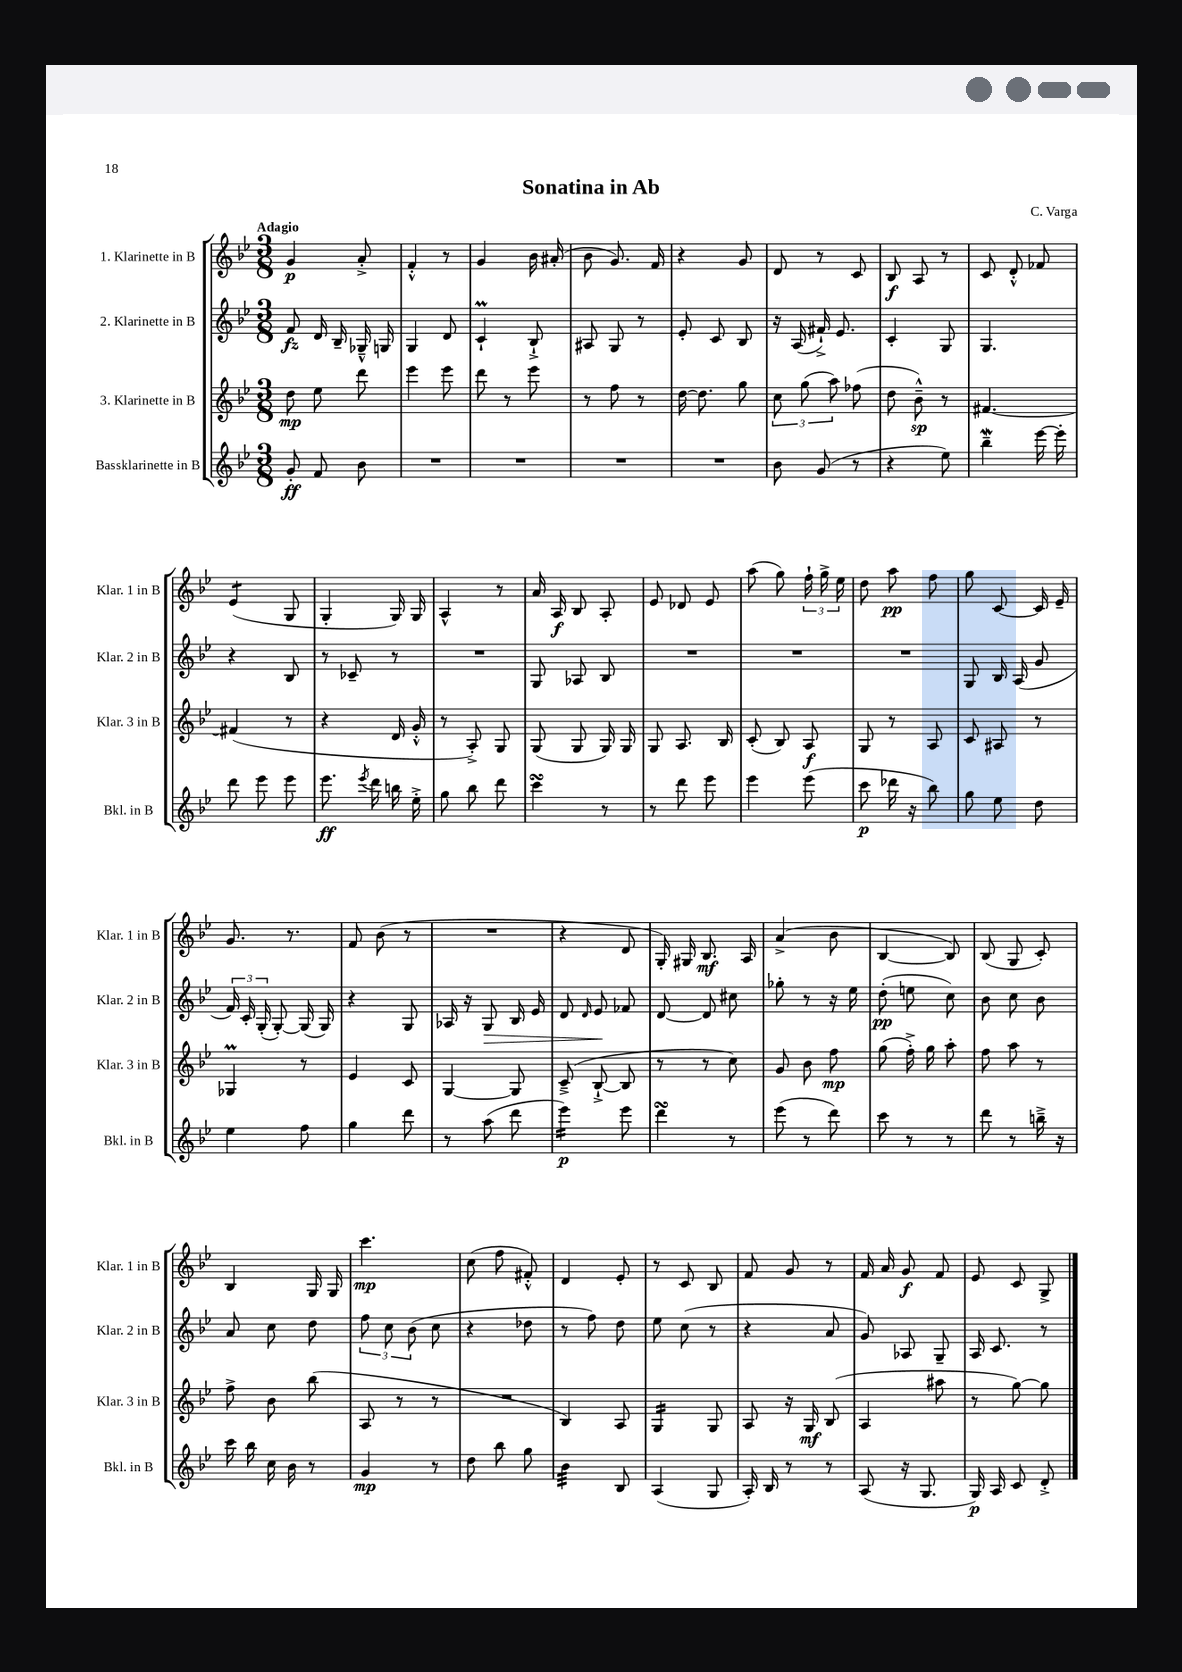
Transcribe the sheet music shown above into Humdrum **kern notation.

**kern	**kern	**kern	**kern
*staff4	*staff3	*staff2	*staff1
*clefG2	*clefG2	*clefG2	*clefG2
*k[b-e-]	*k[b-e-]	*k[b-e-]	*k[b-e-]
*M3/8	*M3/8	*M3/8	*M3/8
8g'	8dd	8f	4g
8f	8ee-	16d	.
.	.	16B-~	.
8b-	8ddd	16G-~^^	8a'^
.	.	16G	.
=	=	=	=
4.r	4eee-	4G	4f'^^
.	8eee-	8d	8r
=	=	=	=
4.r	8ddd	4c`	4g
.	8r	.	.
.	8eee-	8B-`^	16b-
.	.	.	(16a#'
=	=	=	=
4.r	8r	8A#	8b-
.	8ff	8G	8.g)
.	8r	8r	.
.	.	.	16f
=	=	=	=
4.r	[16dd	8e-'	4r
.	8.dd]	.	.
.	.	8c	.
.	8gg	8B-	8g
=	=	=	=
8b-	12cc	16r	8d
.	.	(16A	.
.	(12gg	.	.
(8g	.	16f#`^)	8r
.	12aa)	.	.
.	.	8.e-	.
8r	(8ff-	.	8c
=	=	=	=
4r	8dd	4c'	8B-
.	8b-~^^)	.	8A
8ee-)	8r	8G	8r
=	=	=	=
4bb-~	[4.f#	4.G	8c
.	.	.	8d'^^
[16eee-	.	.	8f-
16eee-']	.	.	.
=	=	=	=
8ddd	(4f#]	4r	(4e-
8eee-	.	.	.
8eee-	8r	8B-	8G
=	=	=	=
8.eee-	4r	8r	4G'
.	.	8c-~	.
8qeee-	.	.	.
16ddd	.	.	.
16bb	16d	8r	16G)
16ee-'^	16g'^^	.	16G
=	=	=	=
8gg	8r	4.r	4A^^
8bb-	8A'^)	.	.
8ddd	8G	.	8r
=	=	=	=
4ccc	(8G	8G	16a
.	.	.	16A
.	8G	8A-	8B-
8r	16G)	8B-	8A'
.	16G	.	.
=	=	=	=
8r	8G	4.r	8e-
8ddd	8.A	.	8d-
8eee-	.	.	8e-
.	16B-	.	.
=	=	=	=
4eee-	(8c'	4.r	(8aa
.	8B-)	.	8gg)
(8eee-	8A	.	24ff`
.	.	.	24gg^
.	.	.	24ee-
=	=	=	=
8ccc	8G	4.r	8dd
16ddd-	8r	.	8aa
16r	.	.	.
8bb-)	8A	.	8ff
=	=	=	=
8gg	8c	8G	8gg
8ee-	8A#	16B-	[8c
.	.	(16A	.
8dd	8r	8g	16c]
.	.	.	16e-~
=	=	=	=
4ee-	4G-	24f)	8.g
.	.	24c'	.
.	.	(24G'	.
.	.	[8G')	.
.	.	.	8.r
8ff	8r	(16G]	.
.	.	16G)	.
=	=	=	=
4gg	4e-	4r	8f
.	.	.	(8b-
8ddd	8c	8G	8r
=	=	=	=
8r	[4G	16A-	4.r
.	.	16r	.
(8aa	.	8G	.
8ddd	8G]	16B-	.
.	.	16e-	.
=	=	=	=
4eee-)	(8c~^	8d	4r
.	.	16qqd	.
.	[8B-`^	8e-	.
8eee-	8B-]	8f-	8d
=	=	=	=
4ddd	8r	[8d	16G')
.	.	.	16G#
.	8r	8d]	8.B-
8r	8cc)	8cc#	.
.	.	.	16A
=	=	=	=
(8eee-	8g	8gg-'	(4a^
8r	8b-	8r	.
8ddd)	8ff	16r	8b-
.	.	16ee-	.
=	=	=	=
8ccc	(8gg	(8dd'	[4B-
8r	16ff'^)	8ee	.
.	16gg	.	.
8r	8aa'	8cc)	8B-])
=	=	=	=
8ddd	8ff	8b-	(8B-
8r	8aa	8cc	8G
16bb~^	8r	8b-	8c')
16r	.	.	.
=	=	=	=
16ccc	8ff^	8a	4B-
16bb-	.	.	.
16cc	8b-	8cc	.
16b-	.	.	.
8r	(8bb-	8dd	16G
.	.	.	16G
=	=	=	=
4g	8A	12ff	4.ccc
.	.	12cc	.
.	8r	.	.
.	.	(12b-	.
8r	8r	8cc	.
=	=	=	=
8dd	4.r	4r	(8cc
8bb-	.	.	8ff
8gg	.	8dd-	8f#'^^)
=	=	=	=
4b-	4B-)	8r	4d
.	.	8ff)	.
8B-	8A	8dd	8e-'
=	=	=	=
(4A	4G	8ee-	8r
.	.	(8cc	8c
8G	8G	8r	8B-
=	=	=	=
16A')	8A	4r	8f
16B-	.	.	.
8r	16r	.	8g
.	16G	.	.
8r	(8B-	8a	8r
=	=	=	=
(8A	4A	8g)	16f
.	.	.	16a
16r	.	8A-	8g
8.G	.	.	.
.	8aa#	8G~	8f
=	=	=	=
16G)	8r	16A	8e-
16A	.	8.c	.
8c	[8gg)	.	8c
8d'^	8gg]	8r	8G^
==	==	==	==
*-	*-	*-	*-
